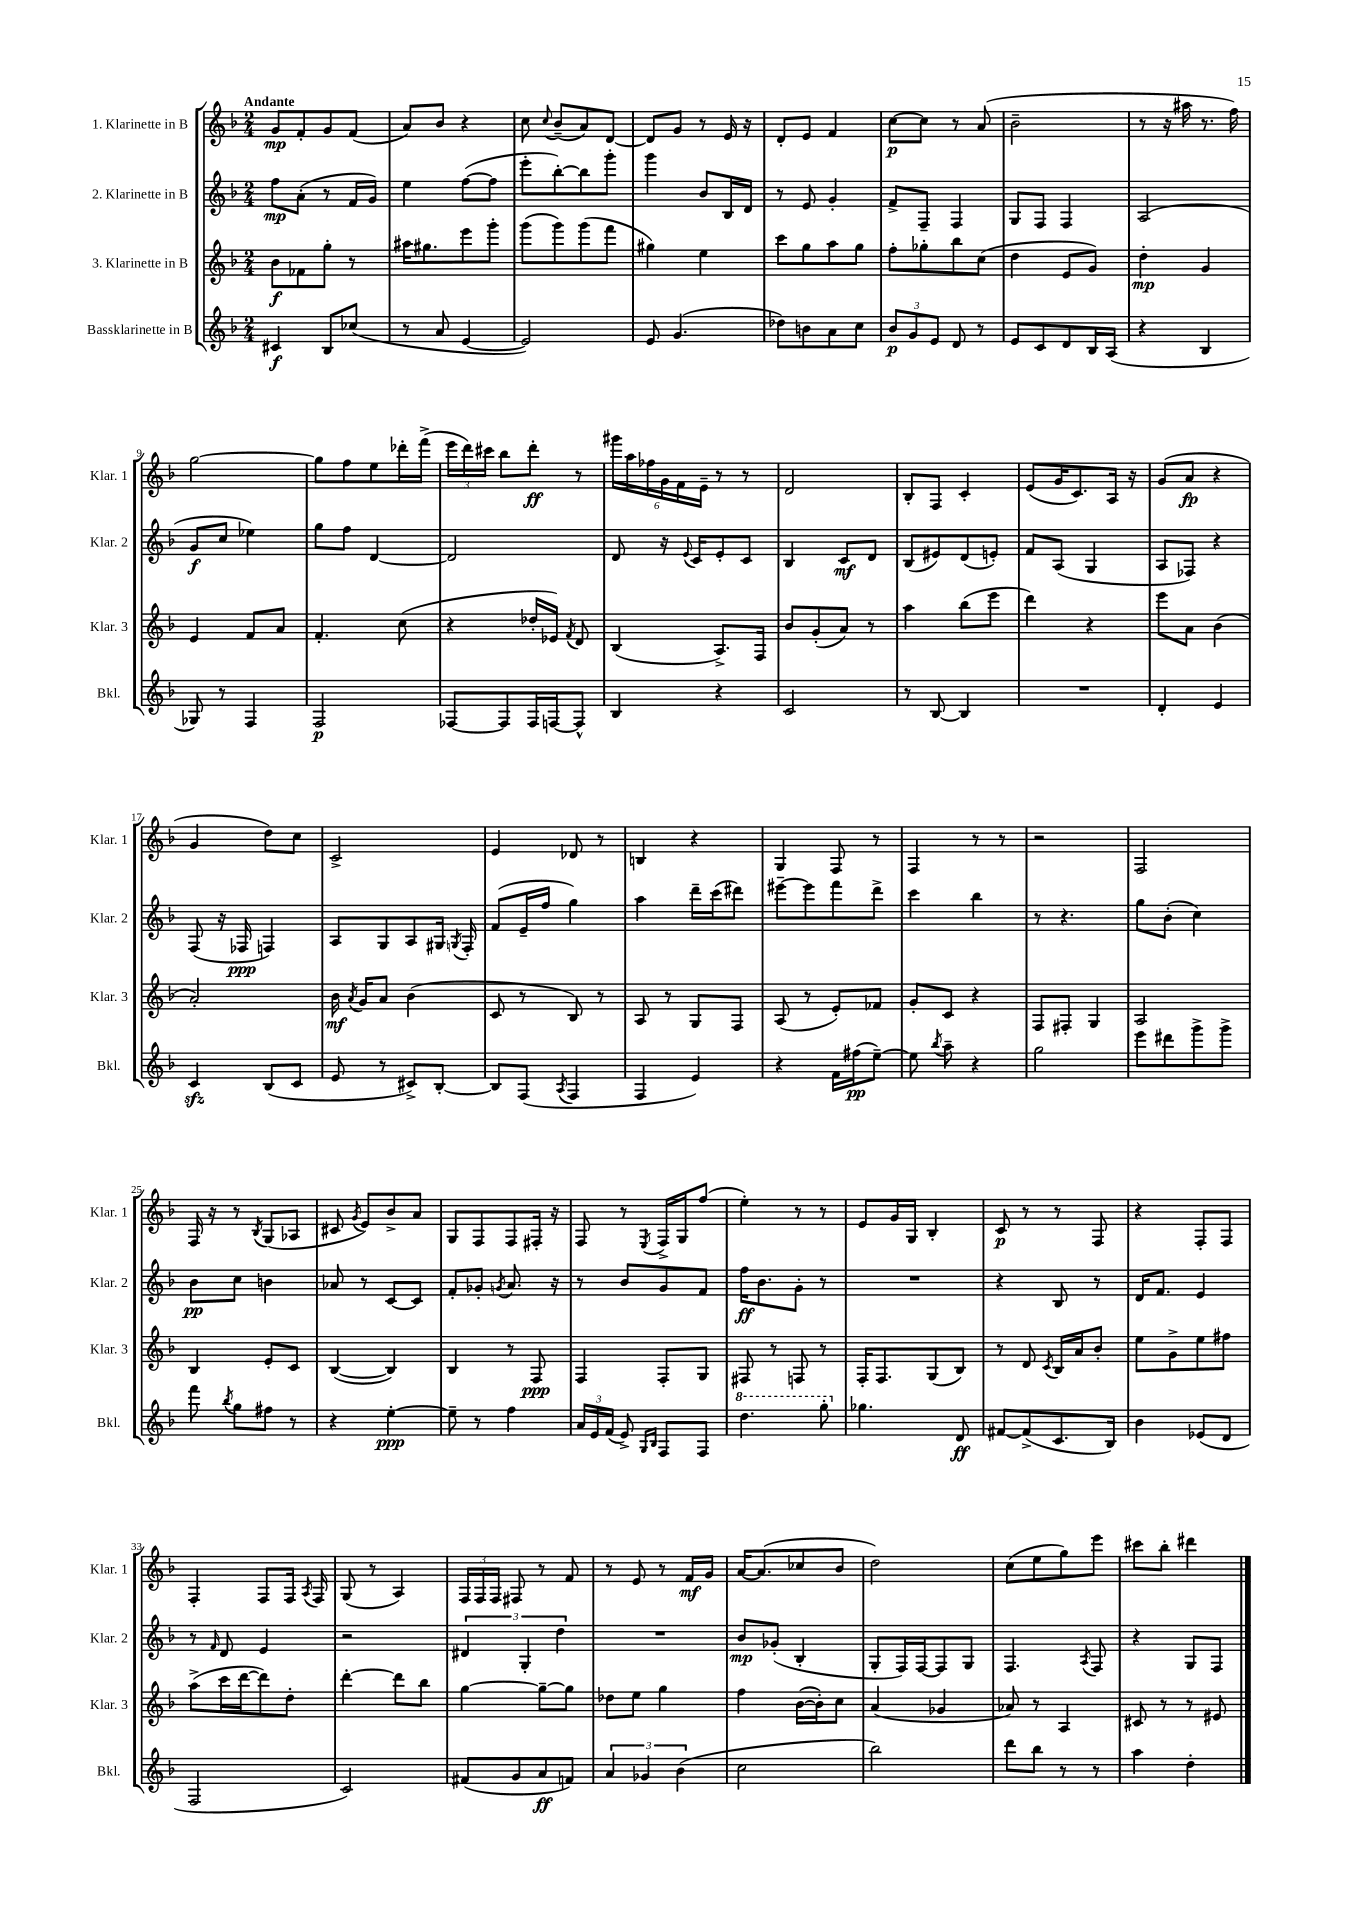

**kern	**dynam	**kern	**dynam	**kern	**dynam	**kern	**dynam
*part4	*part4	*part3	*part3	*part2	*part2	*part1	*part1
*staff4	*staff4	*staff3	*staff3	*staff2	*staff2	*staff1	*staff1
*I"Bassklarinette in B	*	*I"3. Klarinette in B	*	*I"2. Klarinette in B	*	*I"1. Klarinette in B	*
*I'Bkl.	*	*I'Klar. 3	*	*I'Klar. 2	*	*I'Klar. 1	*
*clefG2	*	*clefG2	*	*clefG2	*	*clefG2	*
*k[b-]	*	*k[b-]	*	*k[b-]	*	*k[b-]	*
*M2/4	*	*M2/4	*	*M2/4	*	*M2/4	*
=1	=1	=1	=1	=1	=1	=1	=1
!	!	!	!	!	!	!LO:TX:a:B:t=Andante	!
4c#X/	f	8b-\L	f	8ff\L	mp	8g/L	mp
.	.	8f-X\	.	(8a'\J	.	8f'/	.
8B-/L	.	8gg'\J	.	8r	.	8g/	.
(8cc-X/J	.	8r	.	16f/LL	.	(8f/J	.
.	.	.	.	16g/JJ)	.	.	.
=2	=2	=2	=2	=2	=2	=2	=2
8r	.	16aa#X\KL	.	4ee\	.	8a/L)	.
.	.	8.gg#X\	.	.	.	.	.
8a/	.	.	.	.	.	8b-/J	.
[4e/	.	8eee\	.	([8ff\L	.	4r	.
.	.	8ggg'\J	.	8ff\J]	.	.	.
=3	=3	=3	=3	=3	=3	=3	=3
2e/])	.	(8ggg\L	.	8eee'\L	.	8cc\	.
.	.	.	.	.	.	8qqcc/	.
.	.	8ggg\)	.	[8bb-'\)	.	(8b-~/L	.
.	.	(8ggg\	.	8bb-\]	.	8a/)	.
.	.	8fff\J	.	8ggg'\J	.	[8d/J	.
=4	=4	=4	=4	=4	=4	=4	=4
8e/	.	4gg#X\)	.	4ggg\	.	8d/L]	.
(4.g/	.	.	.	.	.	8g/J	.
.	.	4ee\	.	8b-/L	.	8r	.
.	.	.	.	16B-/L	.	16e/	.
.	.	.	.	16d/JJ	.	16r	.
=5	=5	=5	=5	=5	=5	=5	=5
8dd-X\L)	.	8ccc\L	.	8r	.	8d'/L	.
8bn\	.	8gg\	.	8e/	.	8e/J	.
8a\	.	8aa\	.	4g'/	.	4f/	.
8cc\J	.	8gg\J	.	.	.	.	.
=6	=6	=6	=6	=6	=6	=6	=6
12b-/L	p	8ff'\L	.	8f^/L	.	[8cc\L	p
12g/	.	.	.	.	.	.	.
.	.	8gg-X'\	.	8F~/J	.	8cc\J]	.
12e/J	.	.	.	.	.	.	.
8d/	.	8bb-\	.	4F/	.	8r	.
8r	.	(8cc\J	.	.	.	(8a/	.
=7	=7	=7	=7	=7	=7	=7	=7
8e/L	.	4dd\	.	8G/L	.	2b-~\	.
8c/	.	.	.	8F/J	.	.	.
8d/	.	8e/L	.	4F/	.	.	.
16B-/L	.	8g/J)	.	.	.	.	.
(16A/JJ	.	.	.	.	.	.	.
=8	=8	=8	=8	=8	=8	=8	=8
4r	.	4dd'\	mp	(2A/	.	8r	.
.	.	.	.	.	.	16r	.
.	.	.	.	.	.	16aa#X\	.
4B-/	.	4g/	.	.	.	8.r	.
.	.	.	.	.	.	16ff\)	.
!!LO:LB:g=z
=9	=9	=9	=9	=9	=9	=9	=9
8G-X/)	.	4e/	.	8g/L	f	[2gg\	.
8r	.	.	.	8cc/J	.	.	.
4F/	.	8f/L	.	4ee-X\)	.	.	.
.	.	8a/J	.	.	.	.	.
=10	=10	=10	=10	=10	=10	=10	=10
2F/	p	4.f'/	.	8gg\L	.	8gg\L]	.
.	.	.	.	8ff\J	.	8ff\	.
.	.	.	.	[4d/	.	8ee\	.
.	.	(8cc\	.	.	.	16ddd-X'\L	.
.	.	.	.	.	.	(16fff^\JJ	.
=11	=11	=11	=11	=11	=11	=11	=11
[8F-X/L	.	4r	.	2d/]	.	24eee\LL	.
.	.	.	.	.	.	24ddd\)	.
.	.	.	.	.	.	24ccc#X\JJ	.
8F-/]	.	.	.	.	.	8bb-\L	.
16F-/L	.	16dd-X'/LL	.	.	.	8ddd'\J	ff
[16Fn/J	.	16e-X/JJ)	.	.	.	.	.
.	.	8qf/	.	.	.	.	.
8F^^/J]	.	8d/	.	.	.	8r	.
=12	=12	=12	=12	=12	=12	=12	=12
4B-/	.	(4B-/	.	8d/	.	24ggg#X\LL	.
.	.	.	.	.	.	24aa\	.
.	.	.	.	.	.	24ff-X\	.
.	.	.	.	16r	.	24g\	.
.	.	.	.	.	.	24f\	.
.	.	.	.	8qqe/	.	.	.
.	.	.	.	16c/KL	.	.	.
.	.	.	.	.	.	24e~\JJ	.
4r	.	8.A^/L)	.	8e'/	.	8r	.
.	.	.	.	8c/J	.	8r	.
.	.	16F/Jk	.	.	.	.	.
=13	=13	=13	=13	=13	=13	=13	=13
2c/	.	8b-/L	.	4B-/	.	2d/	.
.	.	(8g'/	.	.	.	.	.
.	.	8a/J)	.	8c/L	mf	.	.
.	.	8r	.	8d/J	.	.	.
=14	=14	=14	=14	=14	=14	=14	=14
8r	.	4aa\	.	(8B-/L	.	8B-'/L	.
[8B-/	.	.	.	8e#X/)	.	8F/J	.
4B-/]	.	(8bb-\L	.	(8d/	.	4c'/	.
.	.	8eee\J	.	8en'/J)	.	.	.
=15	=15	=15	=15	=15	=15	=15	=15
2r	.	4ddd\)	.	8f/L	.	(8e/L	.
.	.	.	.	(8A/J	.	16g/K	.
.	.	.	.	.	.	8.c/)	.
.	.	4r	.	4G/	.	.	.
.	.	.	.	.	.	16A/Jk	.
.	.	.	.	.	.	16r	.
=16	=16	=16	=16	=16	=16	=16	=16
4d'/	.	8eee\L	.	8A/L	.	(8g/L	.
.	.	8a\J	.	8F-X/J)	.	8a/J	fp
4e/	.	(4b-\	.	4r	.	4r	.
!!LO:LB:g=z
=17	=17	=17	=17	=17	=17	=17	=17
4czz/	.	2a'/)	.	(8F/	.	4g/	.
.	.	.	.	16r	.	.	.
.	.	.	.	16F-X/	ppp	.	.
(8B-/L	.	.	.	4Fn/)	.	8dd\L)	.
8c/J	.	.	.	.	.	8cc\J	.
=18	=18	=18	=18	=18	=18	=18	=18
8e/	.	16b-\	mf	8A/L	.	2c^/	.
.	.	8qa/	.	.	.	.	.
.	.	16g/KL	.	.	.	.	.
8r	.	8a/J	.	8G/	.	.	.
8c#X^/L)	.	(4b-\	.	8A/	.	.	.
[8B-'/J	.	.	.	16G#X/Jk	.	.	.
.	.	.	.	8qGn/	.	.	.
.	.	.	.	16F'/	.	.	.
=19	=19	=19	=19	=19	=19	=19	=19
8B-/L]	.	8c/	.	(8f/L	.	4e/	.
(8F/J	.	8r	.	16e~/L	.	.	.
.	.	.	.	16ff/JJ	.	.	.
8qA/	.	.	.	.	.	.	.
4F/	.	8B-/)	.	4gg\)	.	8d-X/	.
.	.	8r	.	.	.	8r	.
=20	=20	=20	=20	=20	=20	=20	=20
4F/	.	8A/	.	4aa\	.	4Bn/	.
.	.	8r	.	.	.	.	.
4e/)	.	8G/L	.	16ddd~\LL	.	4r	.
.	.	.	.	(16ccc\J	.	.	.
.	.	8F/J	.	8ddd#X\J)	.	.	.
=21	=21	=21	=21	=21	=21	=21	=21
4r	.	(8A/	.	[8eee#X~\L	.	4G/	.
.	.	8r	.	8eee#\]	.	.	.
16f\LL	.	8e'/L)	.	8fff\	.	8F/	.
(16ff#X\J	pp	.	.	.	.	.	.
[8ee~\J)	.	8f-X/J	.	8ddd^\J	.	8r	.
=22	=22	=22	=22	=22	=22	=22	=22
8ee\]	.	8g'/L	.	4ccc\	.	4F/	.
8qbb-/	.	.	.	.	.	.	.
8aa~\	.	8c/J	.	.	.	.	.
4r	.	4r	.	4bb-\	.	8r	.
.	.	.	.	.	.	8r	.
=23	=23	=23	=23	=23	=23	=23	=23
2gg\	.	8F/L	.	8r	.	2r	.
.	.	8F#X'/J	.	4.r	.	.	.
.	.	4G/	.	.	.	.	.
=24	=24	=24	=24	=24	=24	=24	=24
8eee\L	.	2A/	.	8gg\L	.	2F/	.
8ddd#X\	.	.	.	(8b-'\J	.	.	.
8ggg^\	.	.	.	4cc\)	.	.	.
8ggg^\J	.	.	.	.	.	.	.
!!LO:LB:g=z
=25	=25	=25	=25	=25	=25	=25	=25
8fff\	.	4B-/	.	8b-\L	pp	16F/	.
.	.	.	.	.	.	16r	.
8qbb-/	.	.	.	.	.	.	.
8gg\L	.	.	.	8cc\J	.	8r	.
.	.	.	.	.	.	8qB-/	.
8ff#X\J	.	8e'/L	.	4bn\	.	(8G/L	.
8r	.	8c/J	.	.	.	8A-X/J	.
=26	=26	=26	=26	=26	=26	=26	=26
4r	.	([4B-/	.	8a-X/	.	8c#X/	.
.	.	.	.	.	.	8qg/	.
.	.	.	.	8r	.	8e/L)	.
[4ee'\	ppp	4B-/])	.	[8c/L	.	8b-^/	.
.	.	.	.	8c/J]	.	8a/J	.
=27	=27	=27	=27	=27	=27	=27	=27
8ee~\]	.	4B-/	.	8f'/L	.	8G/L	.
8r	.	.	.	8g-X'/J	.	8F/	.
.	.	.	.	8qgn/	.	.	.
4ff\	.	8r	.	8.a/	.	8F/	.
.	.	8F/	ppp	.	.	16F#X'/Jk	.
.	.	.	.	16r	.	16r	.
=28	=28	=28	=28	=28	=28	=28	=28
24a/LL	.	4F/	.	8r	.	8F/	.
24e/	.	.	.	.	.	.	.
(24f/JJ	.	.	.	.	.	.	.
8e^/)	.	.	.	8b-/L	.	8r	.
16qqG/LL	.	.	.	.	.	.	.
16qqB-/JJ	.	.	.	.	.	8qE/	.
8F/L	.	8F'/L	.	8g/	.	16F^/LL	.
.	.	.	.	.	.	16G/J	.
8F/J	.	8G/J	.	8f/J	.	(8ff/J	.
=29	=29	=29	=29	=29	=29	=29	=29
*8va	*	*	*	*	*	*	*
4.ddd\	.	8F#X/	.	16ff\KL	ff	4ee'\)	.
.	.	.	.	8.b-\	.	.	.
.	.	8r	.	.	.	.	.
.	.	8Fn/	.	8g'\J	.	8r	.
8ggg'\	.	8r	.	8r	.	8r	.
=30	=30	=30	=30	=30	=30	=30	=30
*X8va	*	*	*	*	*	*	*
4.gg-X\	.	16F'/KL	.	2r	.	8e/L	.
.	.	8.F/	.	.	.	.	.
.	.	.	.	.	.	16g/L	.
.	.	.	.	.	.	16G/JJ	.
.	.	(8G/	.	.	.	4B-'/	.
8d/	ff	8B-/J)	.	.	.	.	.
=31	=31	=31	=31	=31	=31	=31	=31
[8f#X/L	.	8r	.	4r	.	8c/	p
(8f#^/]	.	8d/	.	.	.	8r	.
.	.	8qc/	.	.	.	.	.
8.c/	.	16B-/LL	.	8B-/	.	8r	.
.	.	16a/J	.	.	.	.	.
.	.	8b-'/J	.	8r	.	8F/	.
16B-/Jk)	.	.	.	.	.	.	.
=32	=32	=32	=32	=32	=32	=32	=32
4b-\	.	8ee\L	.	16d/KL	.	4r	.
.	.	.	.	8.f/J	.	.	.
.	.	8g^\	.	.	.	.	.
(8e-X/L	.	8ee\	.	4e/	.	8F'/L	.
8d/J	.	8ff#X\J	.	.	.	8F/J	.
!!LO:LB:g=z
=33	=33	=33	=33	=33	=33	=33	=33
2F/	.	(8aa^\L	.	8r	.	4F'/	.
.	.	.	.	16qqf/	.	.	.
.	.	16ccc\L	.	8d/	.	.	.
.	.	[16ddd\J	.	.	.	.	.
.	.	8ddd\])	.	4e/	.	8F/L	.
.	.	8dd'\J	.	.	.	16F/Jk	.
.	.	.	.	.	.	8qA/	.
.	.	.	.	.	.	16F/	.
=34	=34	=34	=34	=34	=34	=34	=34
2c/)	.	[4ddd'\	.	2r	.	(8G/	.
.	.	.	.	.	.	8r	.
.	.	8ddd\L]	.	.	.	4A/)	.
.	.	8bb-\J	.	.	.	.	.
=35	=35	=35	=35	=35	=35	=35	=35
(8f#X/L	.	[4gg\	.	6d#X/	.	24F/LL	.
.	.	.	.	.	.	24F/	.
.	.	.	.	.	.	24F/JJ	.
8g/	.	.	.	.	.	8F#X/	.
.	.	.	.	6G'/	.	.	.
8a/	ff	8gg~\L_	.	.	.	8r	.
.	.	.	.	6dd\	.	.	.
8fn/J)	.	8gg\J]	.	.	.	8f/	.
=36	=36	=36	=36	=36	=36	=36	=36
6a/	.	8dd-X\L	.	2r	.	8r	.
.	.	8ee\J	.	.	.	8e/	.
6g-X/	.	.	.	.	.	.	.
.	.	4gg\	.	.	.	8r	.
(6b-\	.	.	.	.	.	.	.
.	.	.	.	.	.	16f/LL	mf
.	.	.	.	.	.	16g/JJ	.
=37	=37	=37	=37	=37	=37	=37	=37
2cc\	.	4ff\	.	8b-/L	mp	[16a/KL	.
.	.	.	.	.	.	(8.a/]	.
.	.	.	.	(8g-X'/J	.	.	.
.	.	([16b-\LL	.	4B-'/	.	8cc-X/	.
.	.	16b-'\J])	.	.	.	.	.
.	.	8cc\J	.	.	.	8b-/J	.
=38	=38	=38	=38	=38	=38	=38	=38
2bb-\)	.	(4a/	.	8G'/L	.	2dd\)	.
.	.	.	.	16F/L)	.	.	.
.	.	.	.	[16F/J	.	.	.
.	.	4g-X/	.	8F/]	.	.	.
.	.	.	.	8G/J	.	.	.
=39	=39	=39	=39	=39	=39	=39	=39
8ddd\L	.	8a-X/)	.	4.F/	.	(8cc\L	.
8bb-\J	.	8r	.	.	.	8ee\	.
8r	.	4A/	.	.	.	8gg\)	.
.	.	.	.	8qA/	.	.	.
8r	.	.	.	8F/	.	8eee\J	.
=40	=40	=40	=40	=40	=40	=40	=40
4aa\	.	8c#X/	.	4r	.	8ccc#X\L	.
.	.	8r	.	.	.	8bb-'\J	.
4dd'\	.	8r	.	8G/L	.	4ddd#X\	.
.	.	8e#X/	.	8F/J	.	.	.
==	==	==	==	==	==	==	==
*-	*-	*-	*-	*-	*-	*-	*-
